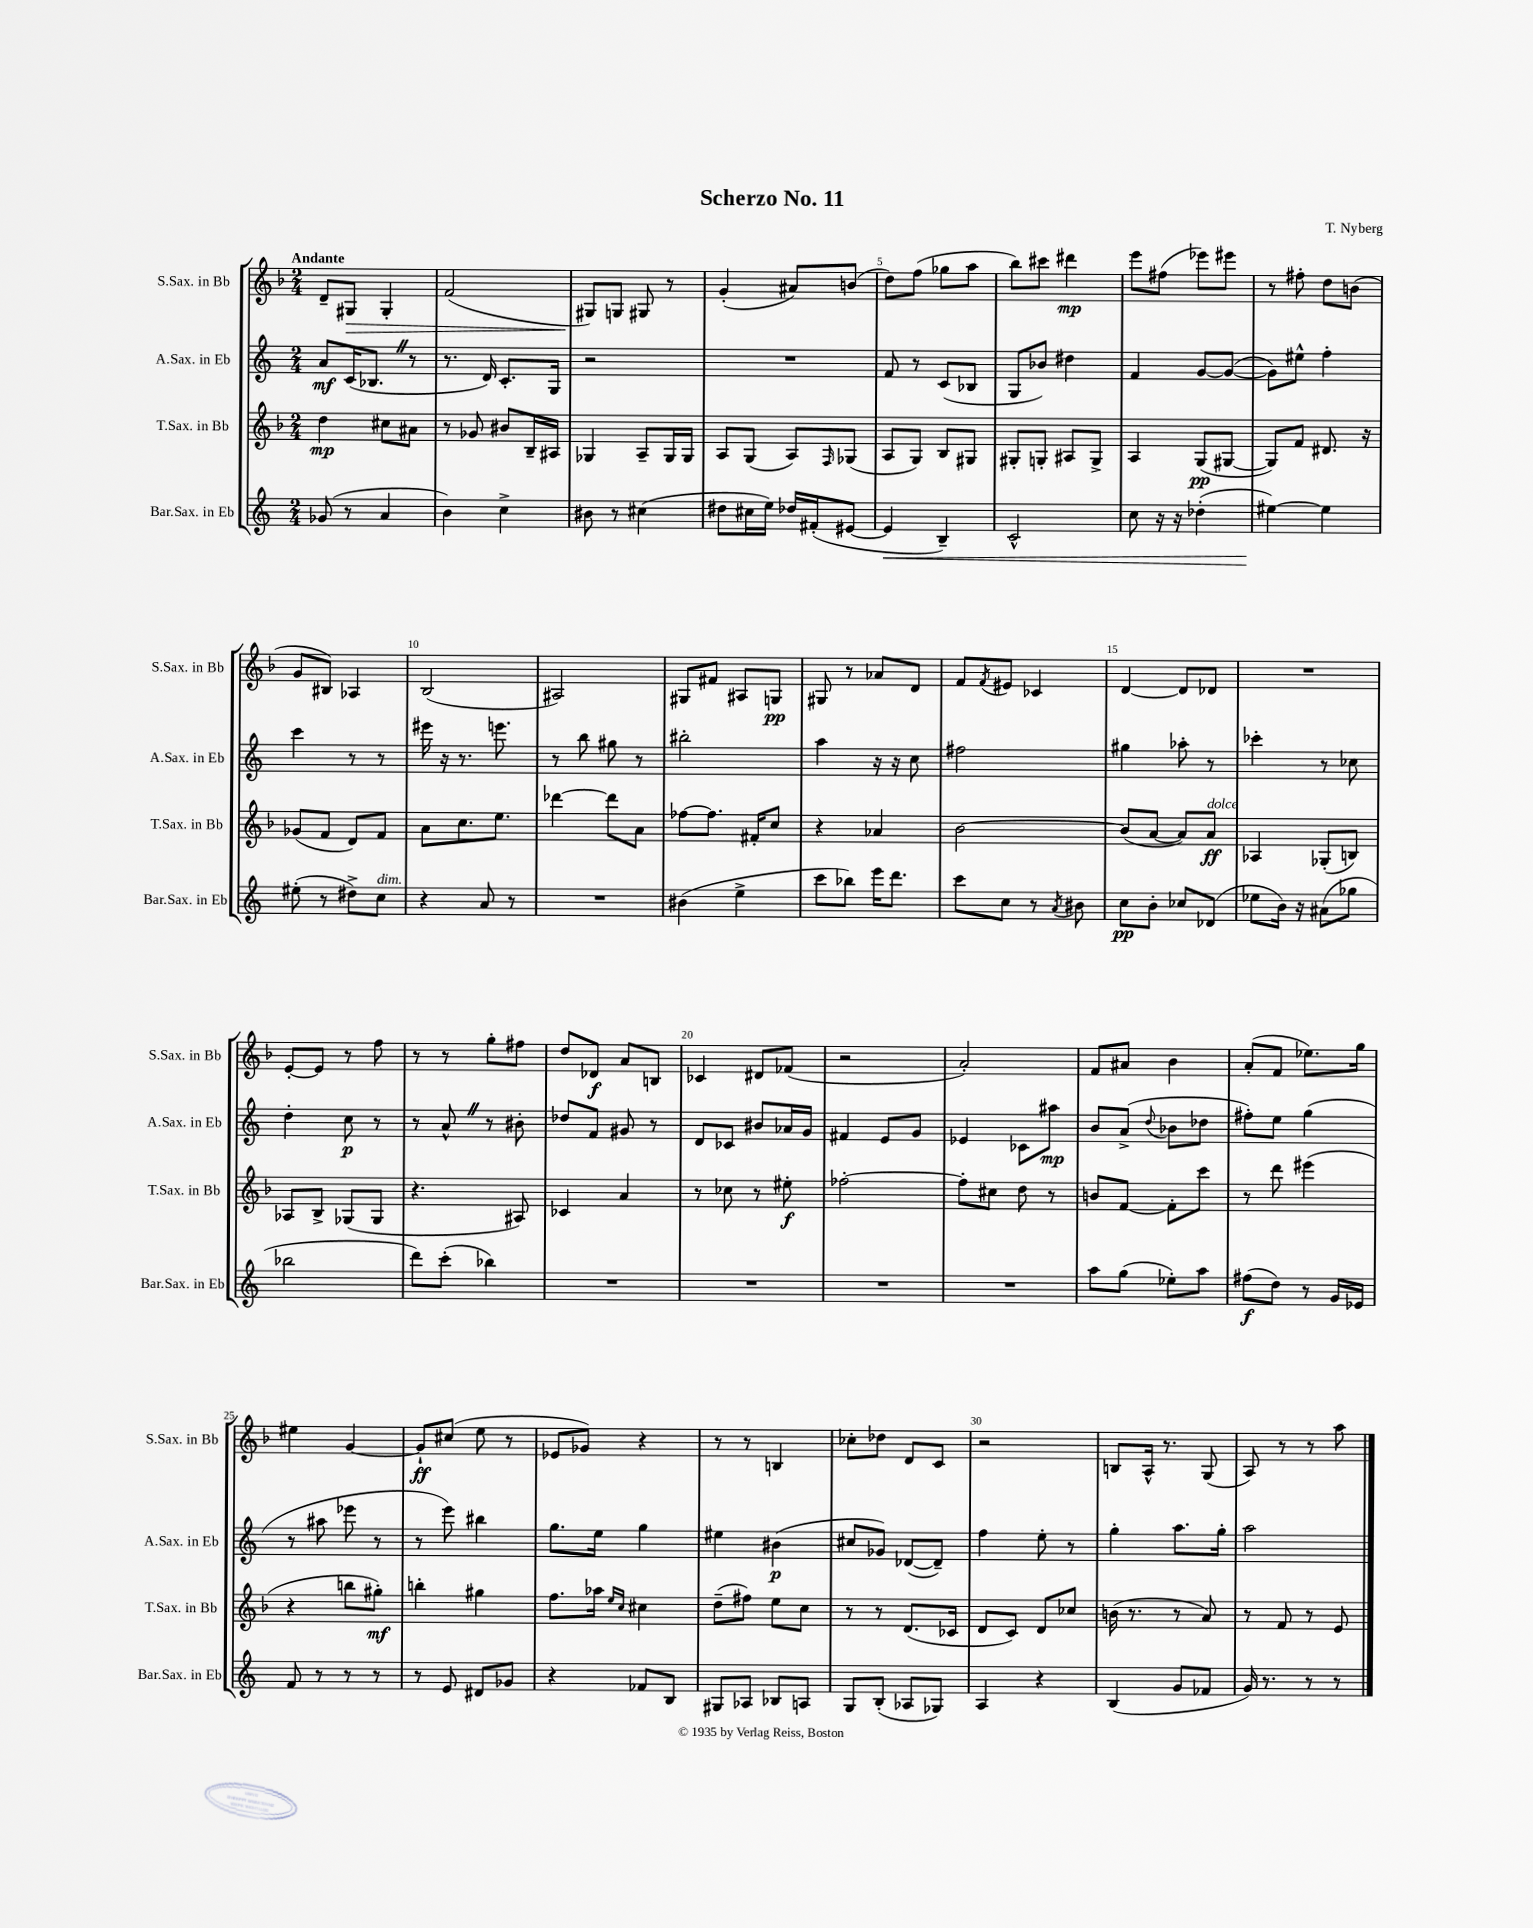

**kern	**kern	**kern	**kern
*staff4	*staff3	*staff2	*staff1
*clefG2	*clefG2	*clefG2	*clefG2
*k[]	*k[b-]	*k[]	*k[b-]
*M2/4	*M2/4	*M2/4	*M2/4
(8g-/	4dd\	8a/L	8d~/L
8r	.	(16c/K	8G#/J
.	.	8.B-/J	.
4a/	8cc#\L	.	4G#'/
.	8a#\J	8r	.
=	=	=	=
4b\)	8r	8.r	(2f/
.	8g-/	.	.
.	.	16d/)	.
4cc^\	8b#/L	8.c'/L	.
.	16B-~/L	.	.
.	16A#/JJ	16G/Jk	.
=	=	=	=
8b#\	4G-/	2r	8G#/L)
8r	.	.	8G/J
(4cc#\	8A~/L	.	8G#/
.	16G-/L	.	8r
.	16G-/JJ	.	.
=	=	=	=
8dd#\L	8A/L	2r	(4g'/
16cc#\L	(8G/J	.	.
16ee\JJ)	.	.	.
16dd-/LL	8A/L)	.	8a#/L)
(16f#'/J	.	.	.
.	16qqF/	.	.
[8e#/J	(8G-/J	.	(8b/J
=	=	=	=
4e#/]	8A/L	8f/	8dd\L)
.	8G/J)	8r	(8ff\J
4B~/)	8B-/L	(8c/L	8gg-\L
.	8G#/J	8B-/J	8aa\J
=	=	=	=
2c^^/	8G#'/L	8G/L	8bb-\L)
.	8G'/J	8b-/J)	8ccc#\J
.	8A#/L	4dd#\	4ddd#\
.	8G^/J	.	.
=	=	=	=
8cc\	4A/	4f/	8eee\L
16r	.	.	(8ff#\J
16r	.	.	.
(4dd-'\	(8G/L	[8g/L	8eee-\L)
.	[8G#/J	(8g/_J	8eee#\J
=	=	=	=
[4ee#\)	8G#/]L)	8g\]L)	8r
.	8f/J	8ee#^^\J	8ff#'\
4ee#\]	8.d#/	4ff'\	8dd\L
.	.	.	(8b\J
.	16r	.	.
=	=	=	=
(8ee#'\	(8g-/L	4ccc\	8g/L
8r	8f/J	.	8B#/J)
8dd#^\L)	8d/L)	8r	4A-/
8cc\J	8f/J	8r	.
=	=	=	=
4r	8a\L	16eee#\	(2B-/
.	.	16r	.
.	8.cc\	8.r	.
8a/	.	.	.
.	8.ee\J	8.eee\	.
8r	.	.	.
=	=	=	=
2r	[4ddd-\	8r	2A#/)
.	.	8bb\	.
.	8ddd-\]L	8gg#\	.
.	8a\J	8r	.
=	=	=	=
(4b#\	[8ff-\L	2bb#'\	8G#/L
.	8.ff-\]J	.	8f#/J
4ee^\	.	.	8A#/L
.	16f#'/LK	.	.
.	8cc/J	.	8G/J
=	=	=	=
8ccc\L	4r	4aa\	8G#/
8bb-\J)	.	.	8r
16eee\LK	4a-/	16r	8a-/L
8.ddd\J	.	16r	.
.	.	8cc\	8d/J
=	=	=	=
8ccc\L	[2b-\	2ff#\	8f/L
.	.	.	8qf/
8cc\J	.	.	8e#/J
8r	.	.	4c-/
8qa/	.	.	.
8b#\	.	.	.
=	=	=	=
8cc\L	(8b-/]L	4gg#\	[4d/
8b'\J	[8a/J	.	.
8cc-/L	8a/]L)	8aa-'\	8d/]L
(8d-/J	8a/J	8r	8d-/J
=	=	=	=
8ee-\L	4A-/	4ccc-'\	2r
16b\Jk)	.	.	.
16r	.	.	.
(8a#\L	(8G-'/L	8r	.
8gg-\J	8B/J)	8cc-\	.
=	=	=	=
2bb-\	8A-/L	4dd'\	[8e'/L
.	8B-^/J	.	8e/]J
.	(8G-/L	8cc\	8r
.	8G-/J	8r	8ff\
=	=	=	=
8ddd\L)	4.r	8r	8r
(8ccc'\J	.	8a^^/	8r
4bb-\)	.	8r	8gg'\L
.	8A#/)	8b#'\	8ff#\J
=	=	=	=
2r	4c-/	8dd-/L	8dd/L
.	.	8f/J	8d-/J
.	4a/	8g#/	8a/L
.	.	8r	8B/J
=	=	=	=
2r	8r	8d/L	4c-/
.	8cc-\	8c-/J	.
.	8r	8b#/L	8d#/L
.	8ee#'\	16a-/L	(8f-/J
.	.	16g/JJ	.
=	=	=	=
2r	[2ff-'\	4f#/	2r
.	.	8e/L	.
.	.	8g/J	.
=	=	=	=
2r	8ff-'\]L	4e-/	2a'/)
.	8cc#\J	.	.
.	8dd\	8c-\L	.
.	8r	8aa#\J	.
=	=	=	=
8aa\L	8b/L	8b/L	8f/L
(8gg\J	[8f/J	(8a^/J	8a#/J
.	.	8qqdd/	.
8ee-'\L)	8f'\]L	8b-\L	4b-\
8aa\J	8ccc\J	8dd-\J	.
=	=	=	=
(8ff#\L	8r	8ff#'\L)	(8a'/L
8dd\J)	8ddd\	8ee\J	8f/J
8r	(4eee#\	(4gg\	8.ee-\L)
16g/LL	.	.	.
16e-/JJ	.	.	16gg\Jk
=	=	=	=
8f/	4r	8r	4ee#\
8r	.	8aa#\	.
8r	8bb\L	8eee-\	[4g/
8r	8gg#'\J)	8r	.
=	=	=	=
8r	4bb'\	8r	8g`/]L
8e/	.	8eee\)	(8cc#/J
8d#/L	4gg#\	4bb#\	8ee\
8g-/J	.	.	8r
=	=	=	=
4r	8.ff\L	8.gg\L	8e-/L
.	.	.	8g-/J)
.	16aa-\Jk	16ee\Jk	.
.	16qqee/LL	.	.
.	16qqcc/JJ	.	.
8f-/L	4cc#\	4gg\	4r
8B/J	.	.	.
=	=	=	=
8G#/L	(8dd~\L	4ee#\	8r
8A-/J	8ff#\J)	.	8r
8B-/L	8ee\L	(4b#\	4B/
8A/J	8cc\J	.	.
=	=	=	=
8G/L	8r	8cc#/L	8cc-'\L
(8B'/J	8r	8g-/J)	8dd-\J
8A-/L	(8.d/L	([8d-/L	8d/L
8G-/J)	.	8d-~/]J)	8c/J
.	16c-/Jk	.	.
=	=	=	=
4A/	8d/L	4ff\	2r
.	8c/J)	.	.
4r	8d/L	8ee'\	.
.	8cc-/J	8r	.
=	=	=	=
(4B/	(16b\	4gg'\	8B/L
.	8.r	.	.
.	.	.	16A^^/Jk
.	.	.	8.r
8g/L	8r	8.aa\L	.
8f-/J	8a/)	.	(8G/
.	.	16gg'\Jk	.
=	=	=	=
16g/)	8r	2aa\	8A/)
8.r	.	.	.
.	8f/	.	8r
8r	8r	.	8r
8r	8e/	.	8aa\
==	==	==	==
*-	*-	*-	*-
